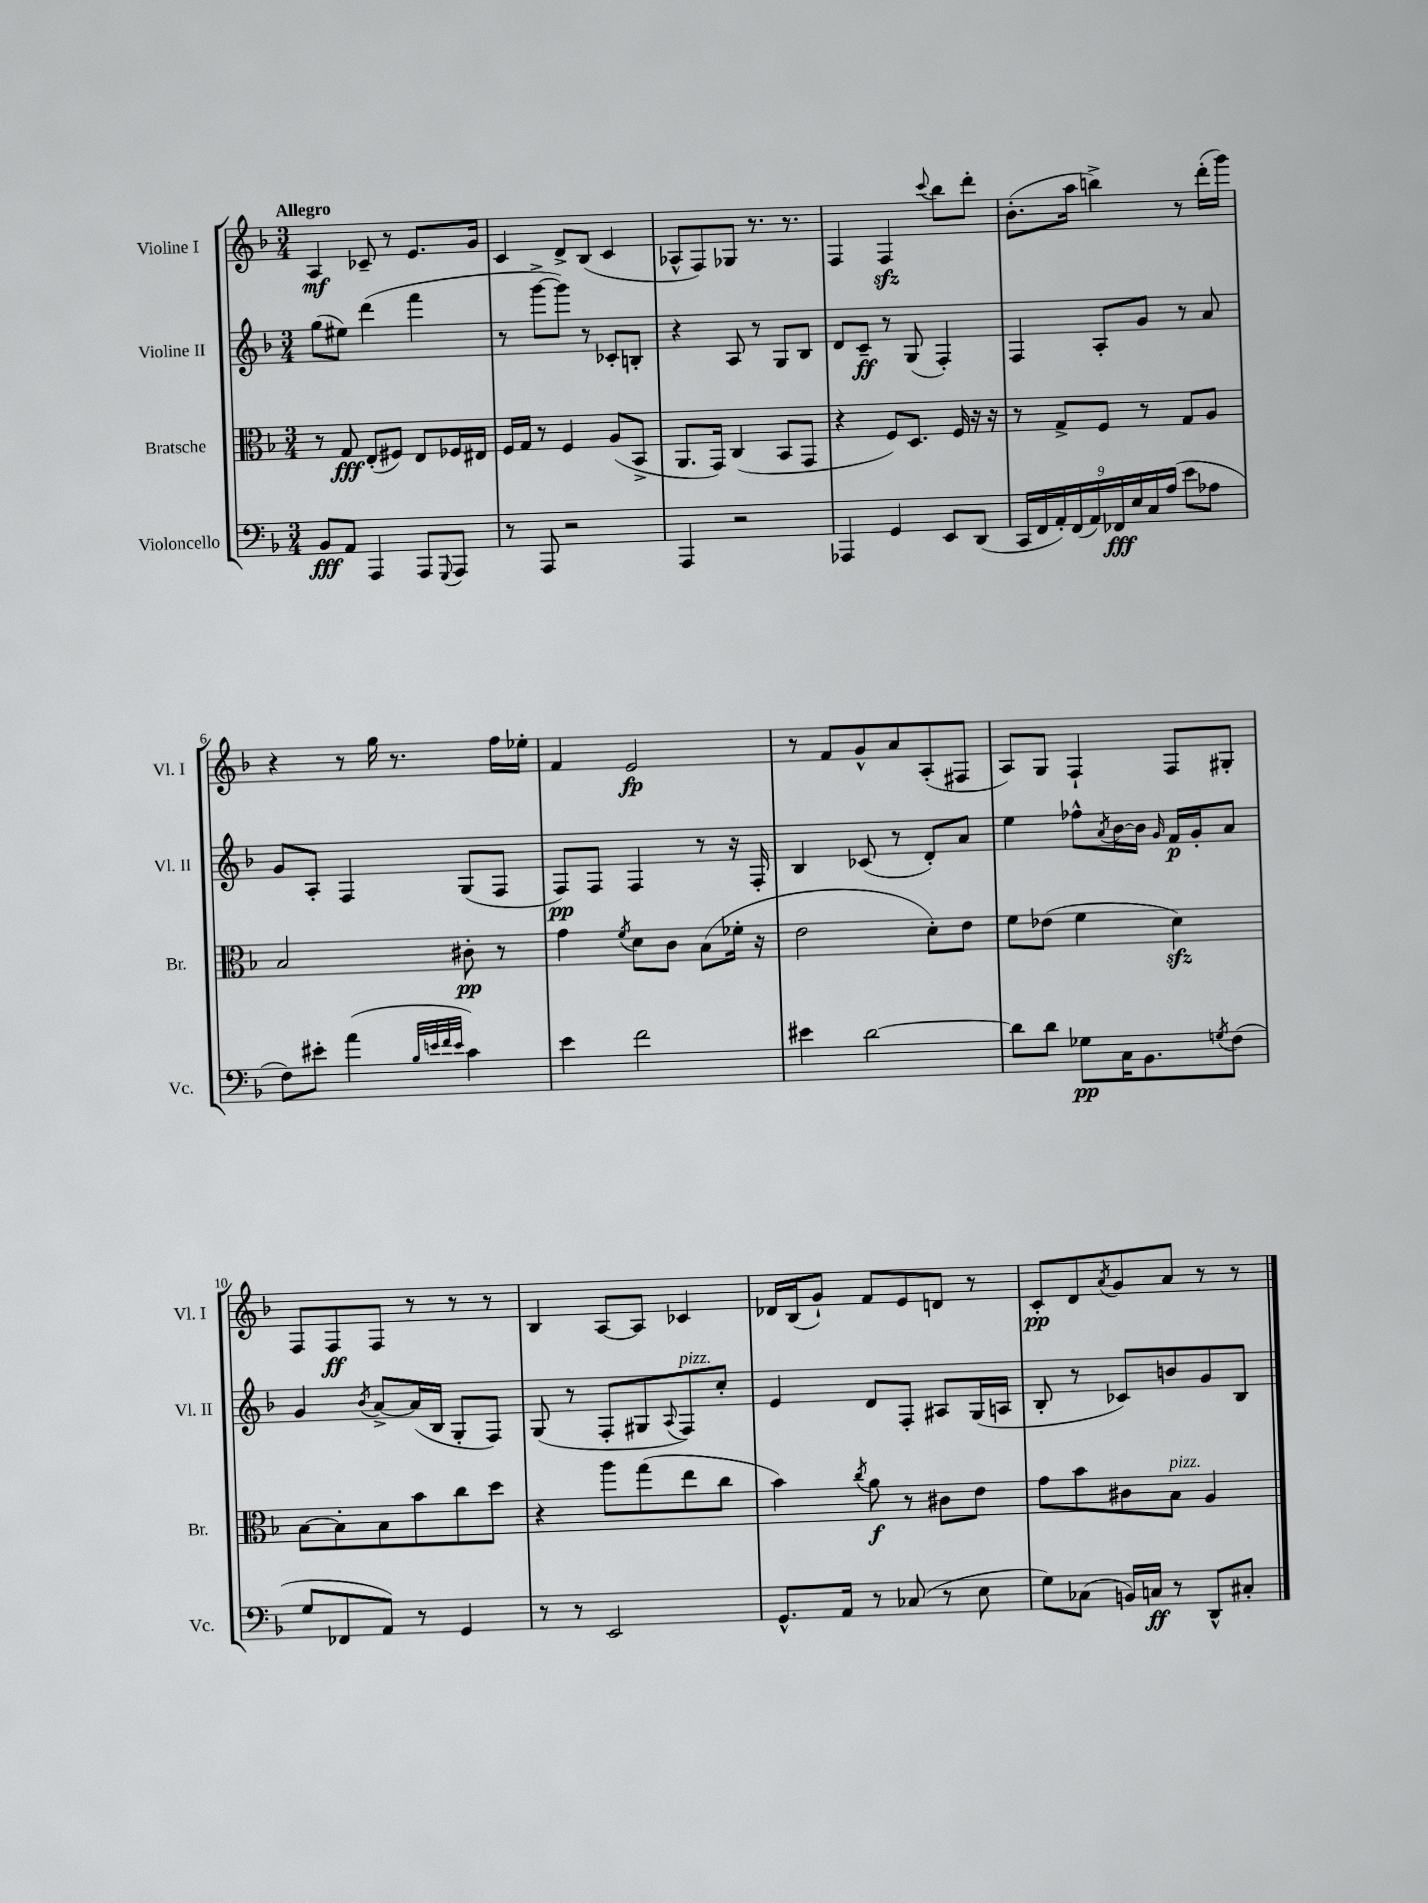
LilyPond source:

<<
\new StaffGroup <<
\new Staff = "s0" \with { instrumentName = "Violine I" shortInstrumentName = "Vl. I" } {
    \clef treble \key f \major \numericTimeSignature \time 3/4 \tempo "Allegro"
    a4\mf ces'8-- r8 e'8. g'16 |
    c'4 d'8-> bes8( c'4 |
    aes8-^ f8) ges8 r8. r8. |
    f4 f4\sfz \appoggiatura { c'''8 } bes''8 d'''8-. |
    bes'8.-.( a''16 b''4->) r8 d'''16-.( g'''16) |
    r4 r8 g''16 r8. f''16 ees''16-. |
    f'4 e'2\fp |
    r8 f'8 g'8-^ a'8 a8-.( fis8 |
    a8) g8 f4-! f8 gis8-. |
    f8 f8\ff f8 r8 r8 r8 |
    bes4 a8~ a8 ces'4 |
    des'16 bes16( g'8-!) f'8 e'8 d'8 r8 |
    c'8-.\pp d'8 \acciaccatura { a'8 } g'8 a'8 r8 r8 \bar "|." |
}
\new Staff = "s1" \with { instrumentName = "Violine II" shortInstrumentName = "Vl. II" } {
    \clef treble \key f \major \numericTimeSignature \time 3/4
    g''8( eis''8) d'''4( f'''4 |
    r8 g'''8~-> g'''8) r8 ces'8-. b8-. |
    r4 a8 r8 g8 bes8 |
    d'8 c'8--\ff r8 g8( f4-.) |
    f4 a8-. g'8 r8 a'8 |
    g'8 a8-. f4 g8( f8 |
    f8\pp) f8 f4 r8 r16 f16-. |
    bes4 ces'8( r8 d'8-.) a'8 |
    e''4 fes''8-^ \acciaccatura { a'8 } bes'16~ bes'16 \grace { g'16 } f'16\p g'16-. a'8 |
    g'4 \acciaccatura { bes'8 } a'8~-> a'16( bes16 g8-. f8) |
    g8( r8 f8-. gis8 \appoggiatura { a8 } f8^\markup { \italic "pizz." }) c''8-. |
    e'4 d'8 f8-. ais8 g16( a16 |
    bes8-. r8 ces'8) b'8 g'8 bes8 \bar "|." |
}
\new Staff = "s2" \with { instrumentName = "Bratsche" shortInstrumentName = "Br." } {
    \clef alto \key f \major \numericTimeSignature \time 3/4
    r8 g8\fff e8-.( fis8) e8 fes16 eis16 |
    f16 g16 r8 f4 a8( bes,8-> |
    a,8. g,16) c4( bes,8 g,8 |
    r4 f8) d8. f16 r16 r16 |
    r8 g8-> f8 r8 g8 a8 |
    bes2 cis'8-.\pp r8 |
    g'4 \acciaccatura { f'8 } d'8 c'8 bes8( fes'16-. r16 |
    e'2 d'8-.) e'8 |
    f'8 ees'8( f'4 d'4\sfz) |
    bes8~ bes8-. bes8 bes'8 c''8 d''8 |
    r4 a''8 g''8( e''8 c''8 |
    bes'4) \acciaccatura { c''8 } a'8\f r8 cis'8 e'8 |
    g'8 bes'8 cis'8 bes8^\markup { \italic "pizz." } a4 \bar "|." |
}
\new Staff = "s3" \with { instrumentName = "Violoncello" shortInstrumentName = "Vc." } {
    \clef bass \key f \major \numericTimeSignature \time 3/4
    bes,8\fff a,8 a,,4 a,,8 \appoggiatura { g,,8 } a,,8 |
    r8 a,,8 r2 |
    a,,4 r2 |
    aes,,4 g,4 e,8 d,8( |
    \tuplet 9/8 { c,16 f,16 a,16-.) f,16( a,16) fes,16\fff e16 c16 a16( } e'8 aes8 |
    f8) eis'8-. a'4( \grace { bes32 e'32 f'32 e'32 } c'4) |
    e'4 f'2 |
    eis'4 d'2~ |
    d'8 d'8 ges8\pp c16 bes,8. \acciaccatura { g8 } f8( |
    g8 fes,8 a,8) r8 g,4 |
    r8 r8 e,2 |
    g,8.-^ a,16 r8 ces8( r8 e8 |
    g8) ces8( b,16) c16\ff r8 d,8-^ cis8-. \bar "|." |
}
>>
>>
